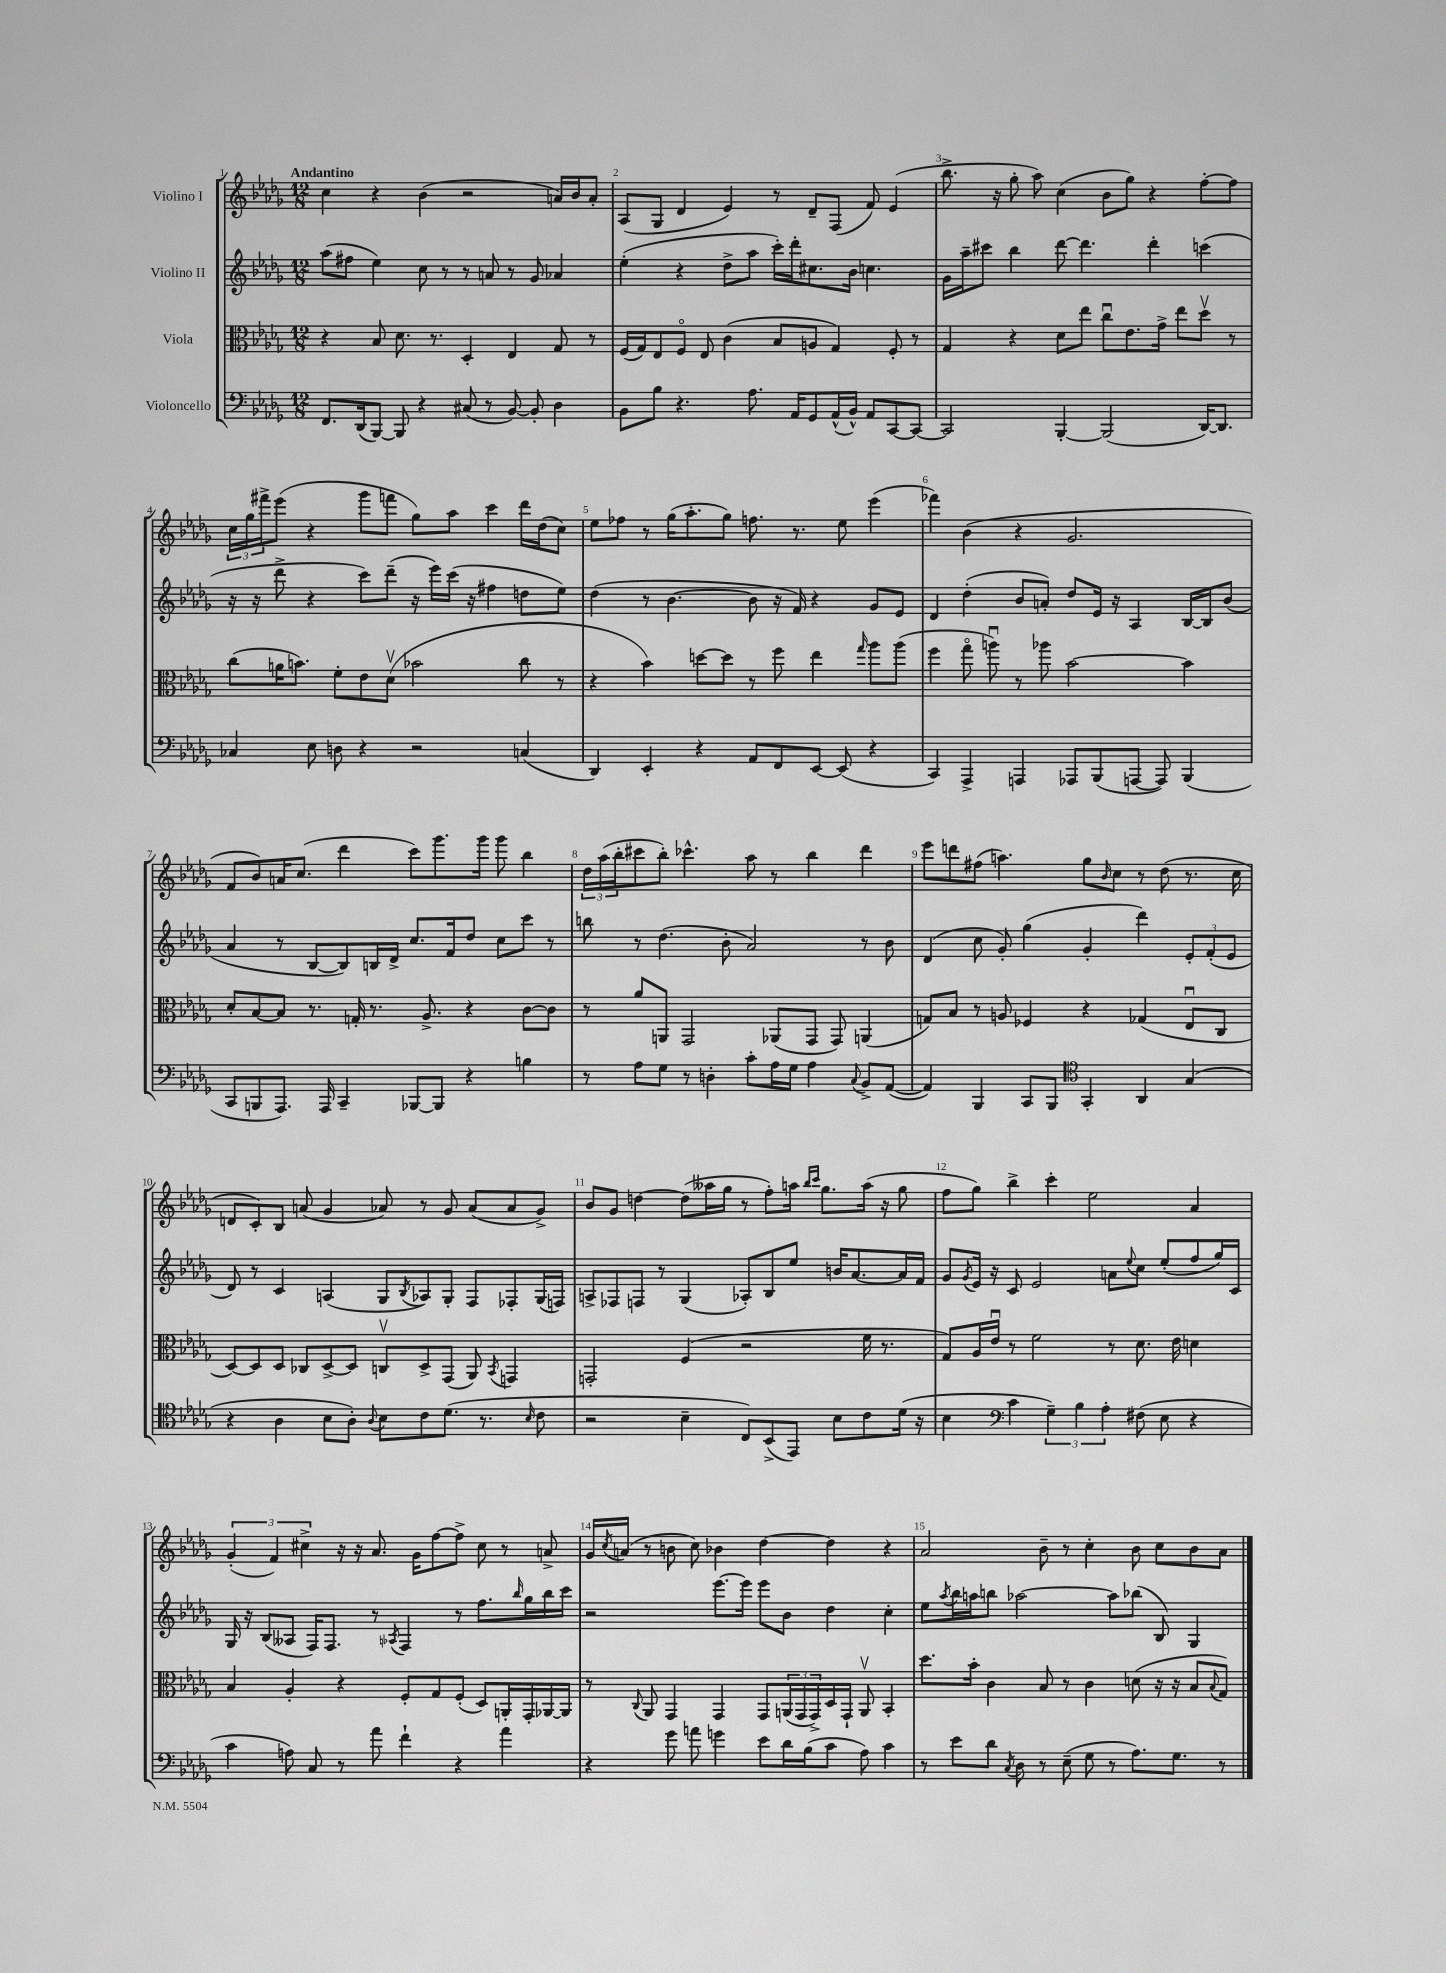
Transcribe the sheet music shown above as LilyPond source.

<<
\new StaffGroup <<
\new Staff = "s0" \with { instrumentName = "Violino I" } {
    \clef treble \key des \major \numericTimeSignature \time 12/8 \tempo "Andantino"
    c''4 r4 bes'4( r2 a'16) bes'16 a'8-. |
    aes8( ges8 des'4 ees'4) r8 des'8-- f8( f'8) ees'4( |
    bes''8.-> r16 ges''8-. aes''8) c''4( bes'8 ges''8) r4 f''8~-. f''8 |
    \tuplet 3/2 { c''16 ges''16 fis'''16-> } ees'''8( r4 ges'''8 f'''8 ges''8) aes''8 c'''4 des'''16 des''16( c''8) |
    ees''8 fes''8 r8 ges''16( aes''8.-. ges''8) f''8. r8. ees''8 ees'''4( |
    fes'''4) bes'4( r4 ges'2. |
    f'8 bes'8) a'16 c''8.( des'''4 c'''8) ges'''8. ges'''16 ges'''8 bes''4 |
    \tuplet 3/2 { des''16 aes''16( bes''16-. } cis'''8 bes''8-.) ces'''4.-^ aes''8 r8 bes''4 des'''4 |
    ees'''8 d'''8 fis''8( a''4.) ges''8 \grace { bes'16 } c''8 r8 des''8( r8. c''16 |
    d'8 c'8-.) bes8 a'8( ges'4 aes'8) r8 ges'8 aes'8( aes'8 ges'8->) |
    bes'8 ges'8 d''4~ d''8( aeses''16 ges''16 r8 f''8-.) a''16 \grace { bes''16 c'''16 } ges''8. a''16( r16 ges''8 |
    f''8 ges''8) bes''4-> c'''4-. ees''2 aes'4 |
    \tuplet 3/2 { ges'4-.( f'4) cis''4-> } r16 r16 aes'8. ges'16 f''8~ f''8-> cis''8 r8 a'8-> |
    ges'16 \acciaccatura { c''8 } a'16( r8 b'8 c''8) bes'4 des''4~ des''4 r4 |
    aes'2 bes'8-- r8 c''4-. bes'8 c''8 bes'8 aes'8 \bar "|." |
}
\new Staff = "s1" \with { instrumentName = "Violino II" } {
    \clef treble \key des \major \numericTimeSignature \time 12/8
    aes''8( fis''8 ees''4) c''8 r8 r8 a'8 r8 ges'8 aes'4 |
    ees''4-.( r4 des''8-> aes''8 c'''16-.) des'''16-. cis''8. bes'16 c''4. |
    ges'16 aes''16-- cis'''8 bes''4 des'''8~ des'''4. des'''4-. c'''4( |
    r16 r16 des'''8-> r4 c'''8) des'''8--( r16 ees'''16) c'''16( r16 fis''4 d''8 ees''8) |
    des''4( r8 bes'4.~ bes'8 r16 f'16) r4 ges'8 ees'8 |
    des'4 des''4-.( bes'8 a'8-.) des''8 ees'16 r16 aes4 bes16~ bes16 bes'8( |
    aes'4 r8 bes8~ bes8) b16 des'16-> c''8. f'16 des''8 c''8 c'''8 r8 |
    b''8 r8 des''4.( bes'8-. aes'2) r8 bes'8 |
    des'4( c''8 ges'8-.) ges''4( ges'4-. des'''4) \tuplet 3/2 { ees'8-. f'8-.( ees'8 } |
    des'8) r8 c'4 a4( ges8 \acciaccatura { bes8 } aes8) ges8-. f8 fes8-. ges16( f16) |
    a8-> fes8 f8 r8 ges4( aes8-.) bes8 ees''8 b'16 aes'8.~ aes'16 f'16 |
    ges'8 \acciaccatura { ges'8 } ees'16 r16 c'8 ees'2 a'8 \appoggiatura { ees''8 } c''8 ees''8-.( f''8 ges''16) c'16 |
    ges16 r16 bes8( aeses8 f16) f8. r8 \acciaccatura { aes8 } f4 r8 f''8. \grace { bes''16 } ges''16 bes''16 c'''16 |
    r2 ees'''8.~ ees'''16 ees'''8 bes'8 des''4 c''4-. |
    ees''8 \acciaccatura { aes''8 } bes''16 a''16 b''8 aes''2~ aes''8 bes''8( bes8) ges4 \bar "|." |
}
\new Staff = "s2" \with { instrumentName = "Viola" } {
    \clef alto \key des \major \numericTimeSignature \time 12/8
    r4 bes8 des'8. r8. des4-. ees4 ges8 r8 |
    f16( ges16) ees8 f8\flageolet ees8 c'4( bes8 a8 ges4) f8-. r8 |
    ges4 r4 des'8 ees''8 c''8\downbow ees'8. ges'16-> ees''8 des''8\upbow r8 |
    c''8( a'16 b'8.) f'8-. ees'8 des'8\upbow( bes'2 c''8 r8 |
    r4 bes'4) d''8~ d''8 r8 f''8 ees''4 \grace { ges''16 } aes''8 aes''8( |
    f''4 ges''8\flageolet a''8\downbow) r8 aes''8 bes'2~ bes'4 |
    des'8-. bes8~ bes8 r8. g16-. r8. aes8.-> r4 c'8~ c'8 |
    r8 aes'8 a,8 ges,2 aes,8( ges,8 ges,8) a,4( |
    g8) bes8 r8 a8 fes4 r4 ges4( ees8\downbow c8 |
    des8~) des8 des8 ces8 des8~-> des8 c8\upbow des8-> ges,8( aes,8) \acciaccatura { bes,8 } g,4 |
    g,2-. f4( r2 f'16 r8. |
    ges8) aes16 ees'16\downbow r8 f'2 r8 des'8. ees'16 d'4 |
    bes4 aes4-. r4 f8-. ges8 f8-.( des8) a,16-. ges,16-. aes,16~ aes,16 |
    r8 \appoggiatura { c8 } aes,8 ges,4 ges,4 ges,8 \tuplet 3/2 { a,16( ges,16 ges,16->) } des16 ges,16-! a,8\upbow bes,4-. |
    des''8. bes'16-. c'4 bes8 r8 c'4 d'8( r16 r16 bes8 \appoggiatura { bes8 } ges8) \bar "|." |
}
\new Staff = "s3" \with { instrumentName = "Violoncello" } {
    \clef bass \key des \major \numericTimeSignature \time 12/8
    f,8. des,16( bes,,8~) bes,,8 r4 cis8( r8 bes,8~) bes,8-. des4 |
    bes,8 bes8 r4. aes8. aes,16 ges,8 aes,16-^( bes,16-^) aes,8 c,8~ c,8~ |
    c,2 bes,,4~-. bes,,2( des,16~) des,8. |
    ces4 ees8 d8 r4 r2 c4( |
    des,4) ees,4-. r4 aes,8 f,8 ees,8~ ees,8( r4 |
    c,4) aes,,4-> a,,4 aes,,8 bes,,8( a,,8~ a,,8) bes,,4( |
    c,8 b,,8 aes,,8.) aes,,16 c,4-- bes,,8~ bes,,8 r4 b4 |
    r8 aes8 ges8 r8 d4-. c'8-. aes16 ges16 aes4 \appoggiatura { c8 } bes,8-> aes,8~( |
    aes,4) bes,,4 c,8 bes,,8 \clef tenor ges,4-. aes,4 ges4( |
    r4 aes4 bes8 aes8-.) \appoggiatura { aes8 } bes8 c'8 des'8.( r8. \grace { bes16 } c'8 |
    r2 bes4-- c8) bes,8->( ees,8) bes8 c'8 des'16( r16 |
    bes4 \clef bass c'4 \tuplet 3/2 { ges4--) bes4 aes4-. } fis8( ees8 r4 |
    c'4 a8) c8 r8 aes'8 f'4-! r4 aes'4 |
    r4 ges'8 a'8 g'4 ees'8 des'16 bes16( c'8 aes8) c'4 |
    r8 ees'8 des'8 \acciaccatura { c8 } des8 r8 ees8--( ges8 r8 aes8.) ges8. r8 \bar "|." |
}
>>
>>
\layout { \context { \Score \override BarNumber.break-visibility = ##(#f #t #t) barNumberVisibility = #all-bar-numbers-visible } }
